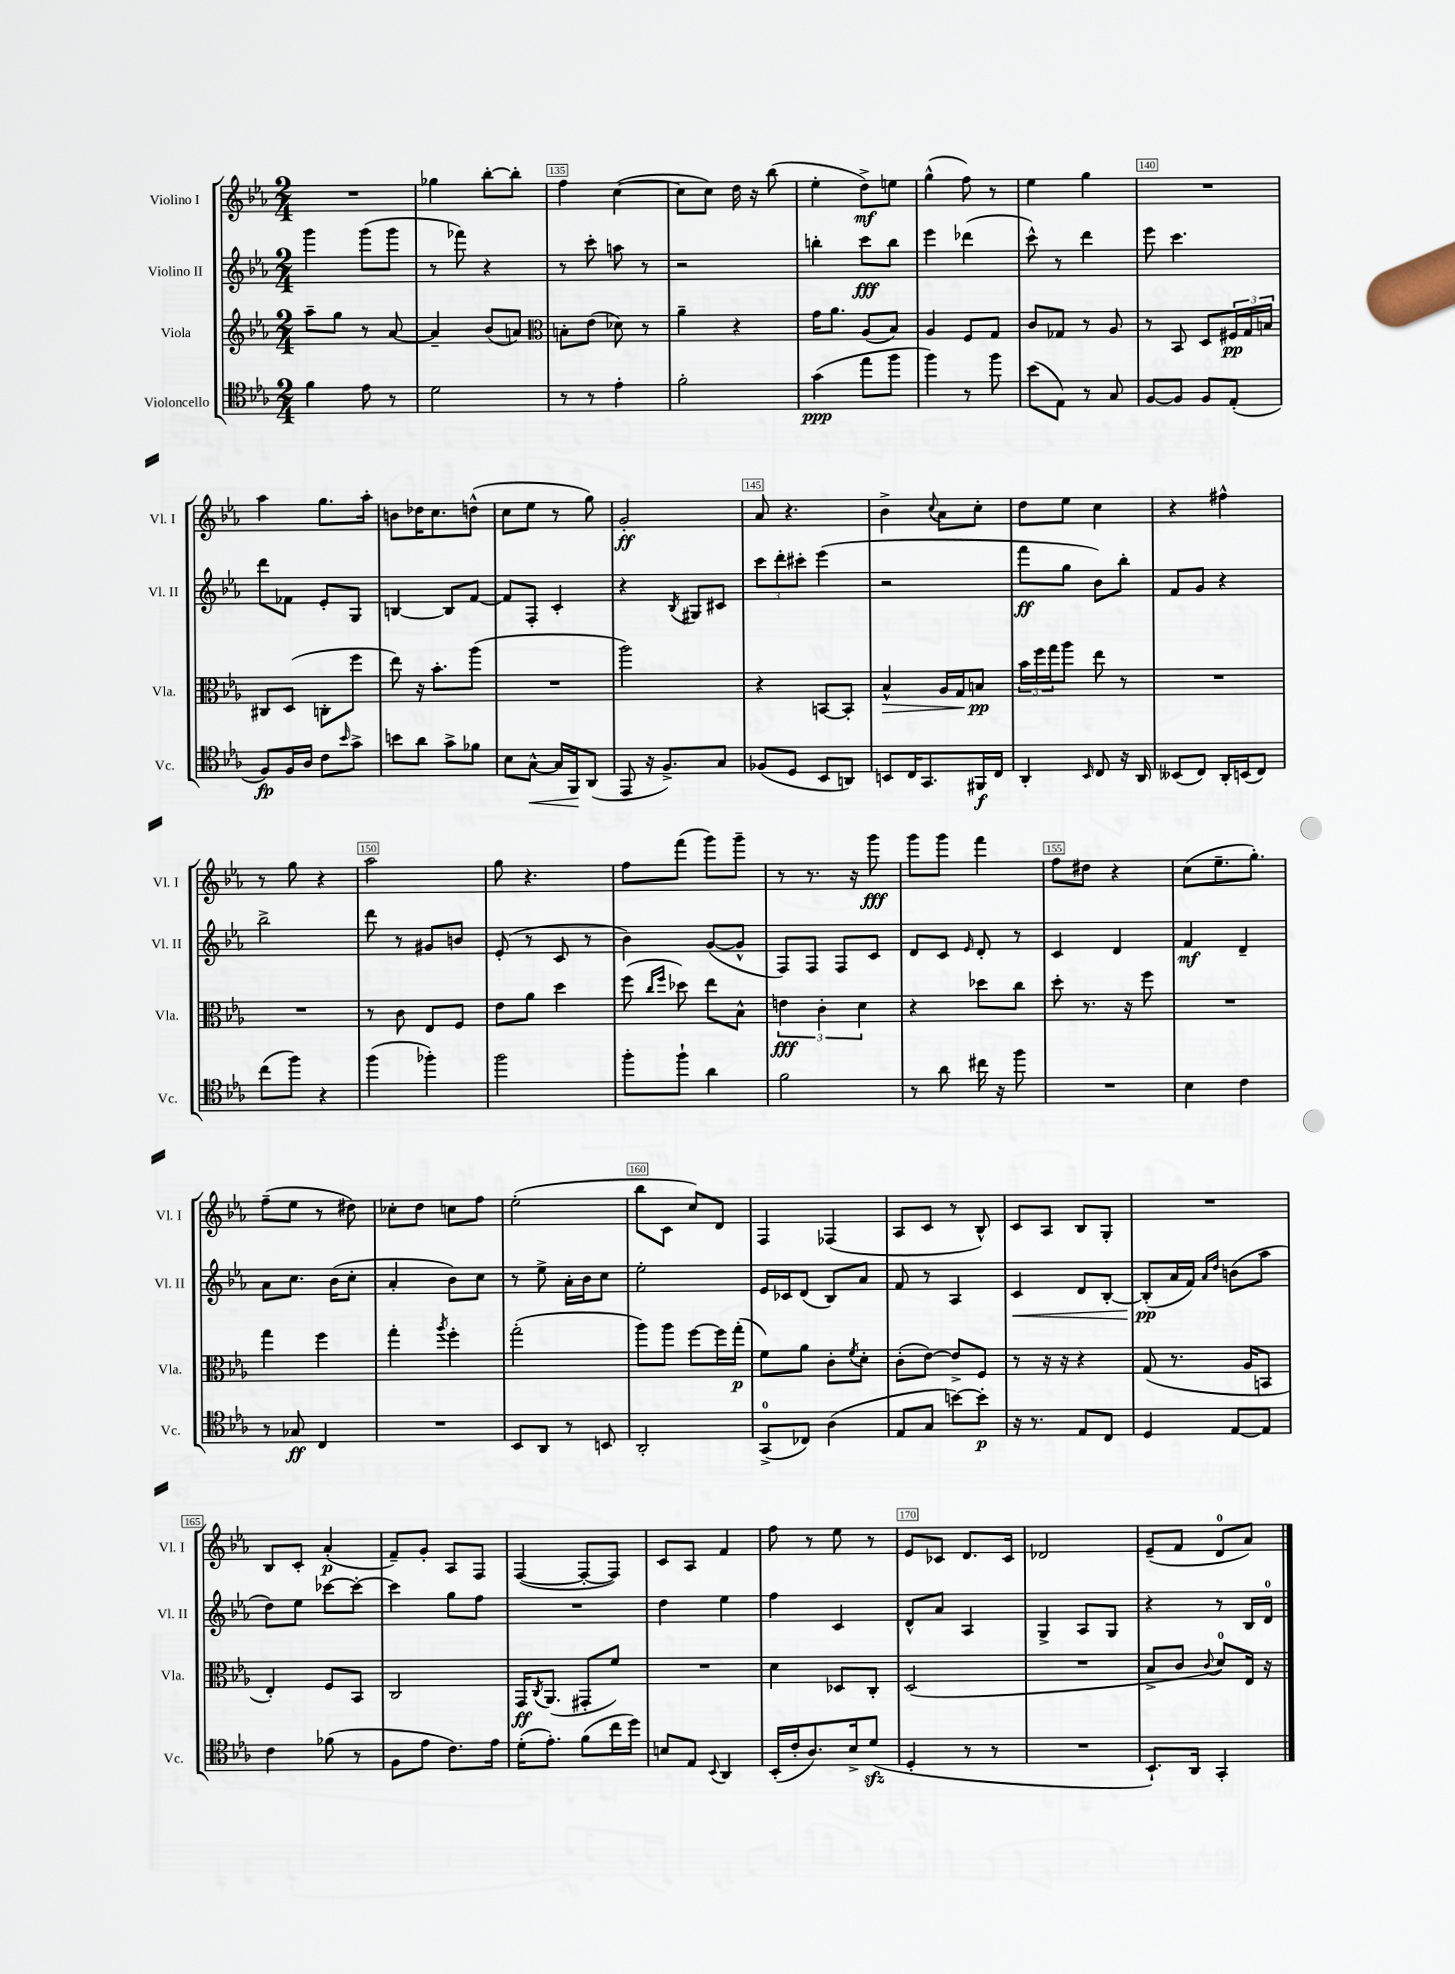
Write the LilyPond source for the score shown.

<<
\new StaffGroup <<
\new Staff = "s0" \with { instrumentName = "Violino I" shortInstrumentName = "Vl. I" } {
    \clef treble \key ees \major \numericTimeSignature \time 2/4
    R2 |
    ges''4 bes''8~-. bes''8-. |
    f''4 c''4~( |
    c''8 c''8) d''16 r16 bes''8( |
    ees''4-. d''8->\mf) e''8 |
    g''4-^( f''8) r8 |
    ees''4 g''4 |
    R2 |
    aes''4 g''8. aes''16-. |
    b'8 des''16 c''8. d''8-^( |
    c''8 ees''8 r8 g''8) |
    g'2-.\ff |
    aes'8 r4. |
    bes'4-> \appoggiatura { c''8 } aes'8 c''8-. |
    d''8 ees''8 c''4 |
    r4 fis''4-^ |
    r8 g''8 r4 |
    aes''2 |
    g''8 r4. |
    f''8 f'''8( g'''8) g'''8-- |
    r8 r8. r16 g'''8\fff |
    g'''8 g'''8 f'''4 |
    f''8 dis''8 r4 |
    c''8( ees''8.-- g''8.-.) |
    f''8--( ees''8 r8 dis''8) |
    ces''8-. d''8 c''8 f''8 |
    ees''2-.( |
    bes''8 c'8 c''8) d'8 |
    f4 fes4( |
    aes8 c'8 r8 bes8-^) |
    c'8 aes8 bes8 g8-. |
    R2 |
    bes8 c'8-. aes'4-.\p( |
    f'8--) g'8-. aes8 f8 |
    f4~( f8~-. f8) |
    c'8 aes8 f'4 |
    f''8 r8 ees''8 r8 |
    ees'8 ces'8 d'8. ces'16 |
    des'2 |
    ees'8--( f'8 d'8-0 aes'8) \bar "|." |
}
\new Staff = "s1" \with { instrumentName = "Violino II" shortInstrumentName = "Vl. II" } {
    \clef treble \key ees \major \numericTimeSignature \time 2/4
    g'''4 g'''8( g'''8 |
    r8 fes'''8) r4 |
    r8 c'''8-. a''8 r8 |
    r2 |
    b''4-. c'''8\fff b''8 |
    ees'''4 des'''4( |
    c'''8-^) r8 d'''4 |
    ees'''8 c'''4. |
    d'''8 fes'8 ees'8-. g8 |
    b4~ b8 f'8~ |
    f'8 f8-. c'4-. |
    r4 \acciaccatura { bes8 } gis8 cis'8 |
    \tuplet 3/2 { c'''8 d'''8-. cis'''8-. } ees'''4( |
    r2 |
    f'''8\ff g''8 bes'8) bes''8-. |
    f'8 g'8 r4 |
    bes''2-> |
    d'''8 r8 gis'8 b'8 |
    ees'8-.( r8 c'8 r8 |
    bes'4) g'8~( g'8-^ |
    f8) f8 f8 c'8 |
    d'8 c'8 \grace { ees'16 } d'8-. r8 |
    c'4 d'4 |
    f'4\mf d'4-- |
    aes'8 c''8. bes'16( c''8-. |
    aes'4-. bes'8) c''8 |
    r8 ees''8-> aes'16-. bes'16 c''8 |
    ees''2-. |
    ees'16 ces'16 d'8( bes8) aes'8 |
    f'8 r8 aes4 |
    c'4\< d'8 bes8~-. |
    bes8-.\pp\!( aes'16 f'16) \grace { aes'16 d''16 } b'8( aes''8 |
    d''8) ees''8 ces'''8~ ces'''8~-. |
    ces'''4 g''8 f''8 |
    R2 |
    d''4 ees''4 |
    f''4 c'4 |
    d'8-^ aes'8 aes4 |
    g4-> aes8 g8 |
    r4 r8 bes16 d'16-0 \bar "|." |
}
\new Staff = "s2" \with { instrumentName = "Viola" shortInstrumentName = "Vla." } {
    \clef treble \key ees \major \numericTimeSignature \time 2/4
    aes''8-- g''8 r8 aes'8~ |
    aes'4-- bes'8( a'8) |
    \clef alto b8-. ees'8( des'8) r8 |
    aes'4-- r4 |
    g'16 aes'8. aes8( bes8) |
    aes4 f8 g8 |
    c'8 ges8 r8 aes8 |
    r8 bes,8 d8 \tuplet 3/2 { fis16\pp g16 b16 } |
    cis8 d8( c8-. f''8 |
    ees''8) r16 bes'8.-. aes''8( |
    R2 |
    aes''2) |
    r4 b,8~ b,8-. |
    bes4-^\> aes16 g16 b8\pp\! |
    \tuplet 3/2 { bes'16 f''16 g''16 } aes''8 ees''8 r8 |
    R2 |
    R2 |
    r8 c'8 ees8 f8 |
    ees'8 aes'8 d''4 |
    f''8( \grace { c''16 f''16 } des''8) ees''8 bes8-^ |
    \tuplet 3/2 { e'4\fff c'4-. d'4 } |
    r4 des''8 c''8 |
    d''8-. r8. r16 f''8 |
    R2 |
    g''4 f''4 |
    g''4-. \acciaccatura { aes''8 } f''4-. |
    g''2-.( |
    aes''8) aes''8 f''8~ f''16 g''16-.\p( |
    f'8) aes'8 c'8-. \acciaccatura { f'8 } d'8-. |
    c'8-.( ees'8~) ees'8-> f8 |
    r8 r16 r16 r4 |
    g8( r8. aes16 b,8 |
    ees4-.) f8 bes,8 |
    c2 |
    g,16\ff \acciaccatura { c8 } aes,8.( gis,8-. f'8) |
    R2 |
    d'4 des8 c8-. |
    d2( |
    R2 |
    bes8-> c'8 \appoggiatura { c'8 } d'8-0) ees16 r16 \bar "|." |
}
\new Staff = "s3" \with { instrumentName = "Violoncello" shortInstrumentName = "Vc." } {
    \clef tenor \key ees \major \numericTimeSignature \time 2/4
    f'4 ees'8 r8 |
    d'2 |
    r8 r8 ees'4-. |
    f'2-. |
    g'4\ppp( ees''8 f''8 |
    f''4) r8 f''8 |
    bes'8( ees8) r8 g8 |
    f8~ f8 f8 ees8-.( |
    f8\fp) f16 aes16 c'8 \grace { bes'16 } g'8-> |
    b'8 aes'8 g'8-> fes'8 |
    bes8 g8~-^\< g16 f,16\! aes,8( |
    ees,8 r16 f8.->) g8 |
    fes8( d8 bes,8 a,8) |
    b,8 c16 g,8. fis,16\f c16 |
    aes,4-. \grace { bes,16 } c8 r16 aes,16 |
    beses,8( c8) aes,16-. b,16( c8) |
    c''8( f''8) r4 |
    f''4( fes''4-.) |
    f''2 |
    f''8-. f''8-! aes'4 |
    f'2 |
    r8 aes'8 cis''16 r16 f''8 |
    R2 |
    bes4 c'4 |
    r8 ges8\ff c4 |
    R2 |
    bes,8 aes,8 r8 b,8 |
    aes,2-. |
    g,8-0->( ces8) aes4( |
    ees8 g8 b'8~) b'8-.\p |
    r16 r8. ees8 c8 |
    d4 ees8~ ees8 |
    c'4 fes'8( r8 |
    f8 ees'8 c'8.) ees'16 |
    d'16-.( ees'8.-.) f'8( c''16 d''16) |
    b8 ees8 \appoggiatura { bes,8 } aes,4 |
    bes,16-.( c'16-. aes8.) bes16-> d'8\sfz( |
    d4-. r8 r8 |
    R2 |
    bes,8.-!) aes,16 g,4-. \bar "|." |
}
>>
>>
\layout { \context { \Score currentBarNumber = #133 \override BarNumber.break-visibility = ##(#f #t #t) barNumberVisibility = #(every-nth-bar-number-visible 5) \override BarNumber.stencil = #(make-stencil-boxer 0.1 0.3 ly:text-interface::print) } }
